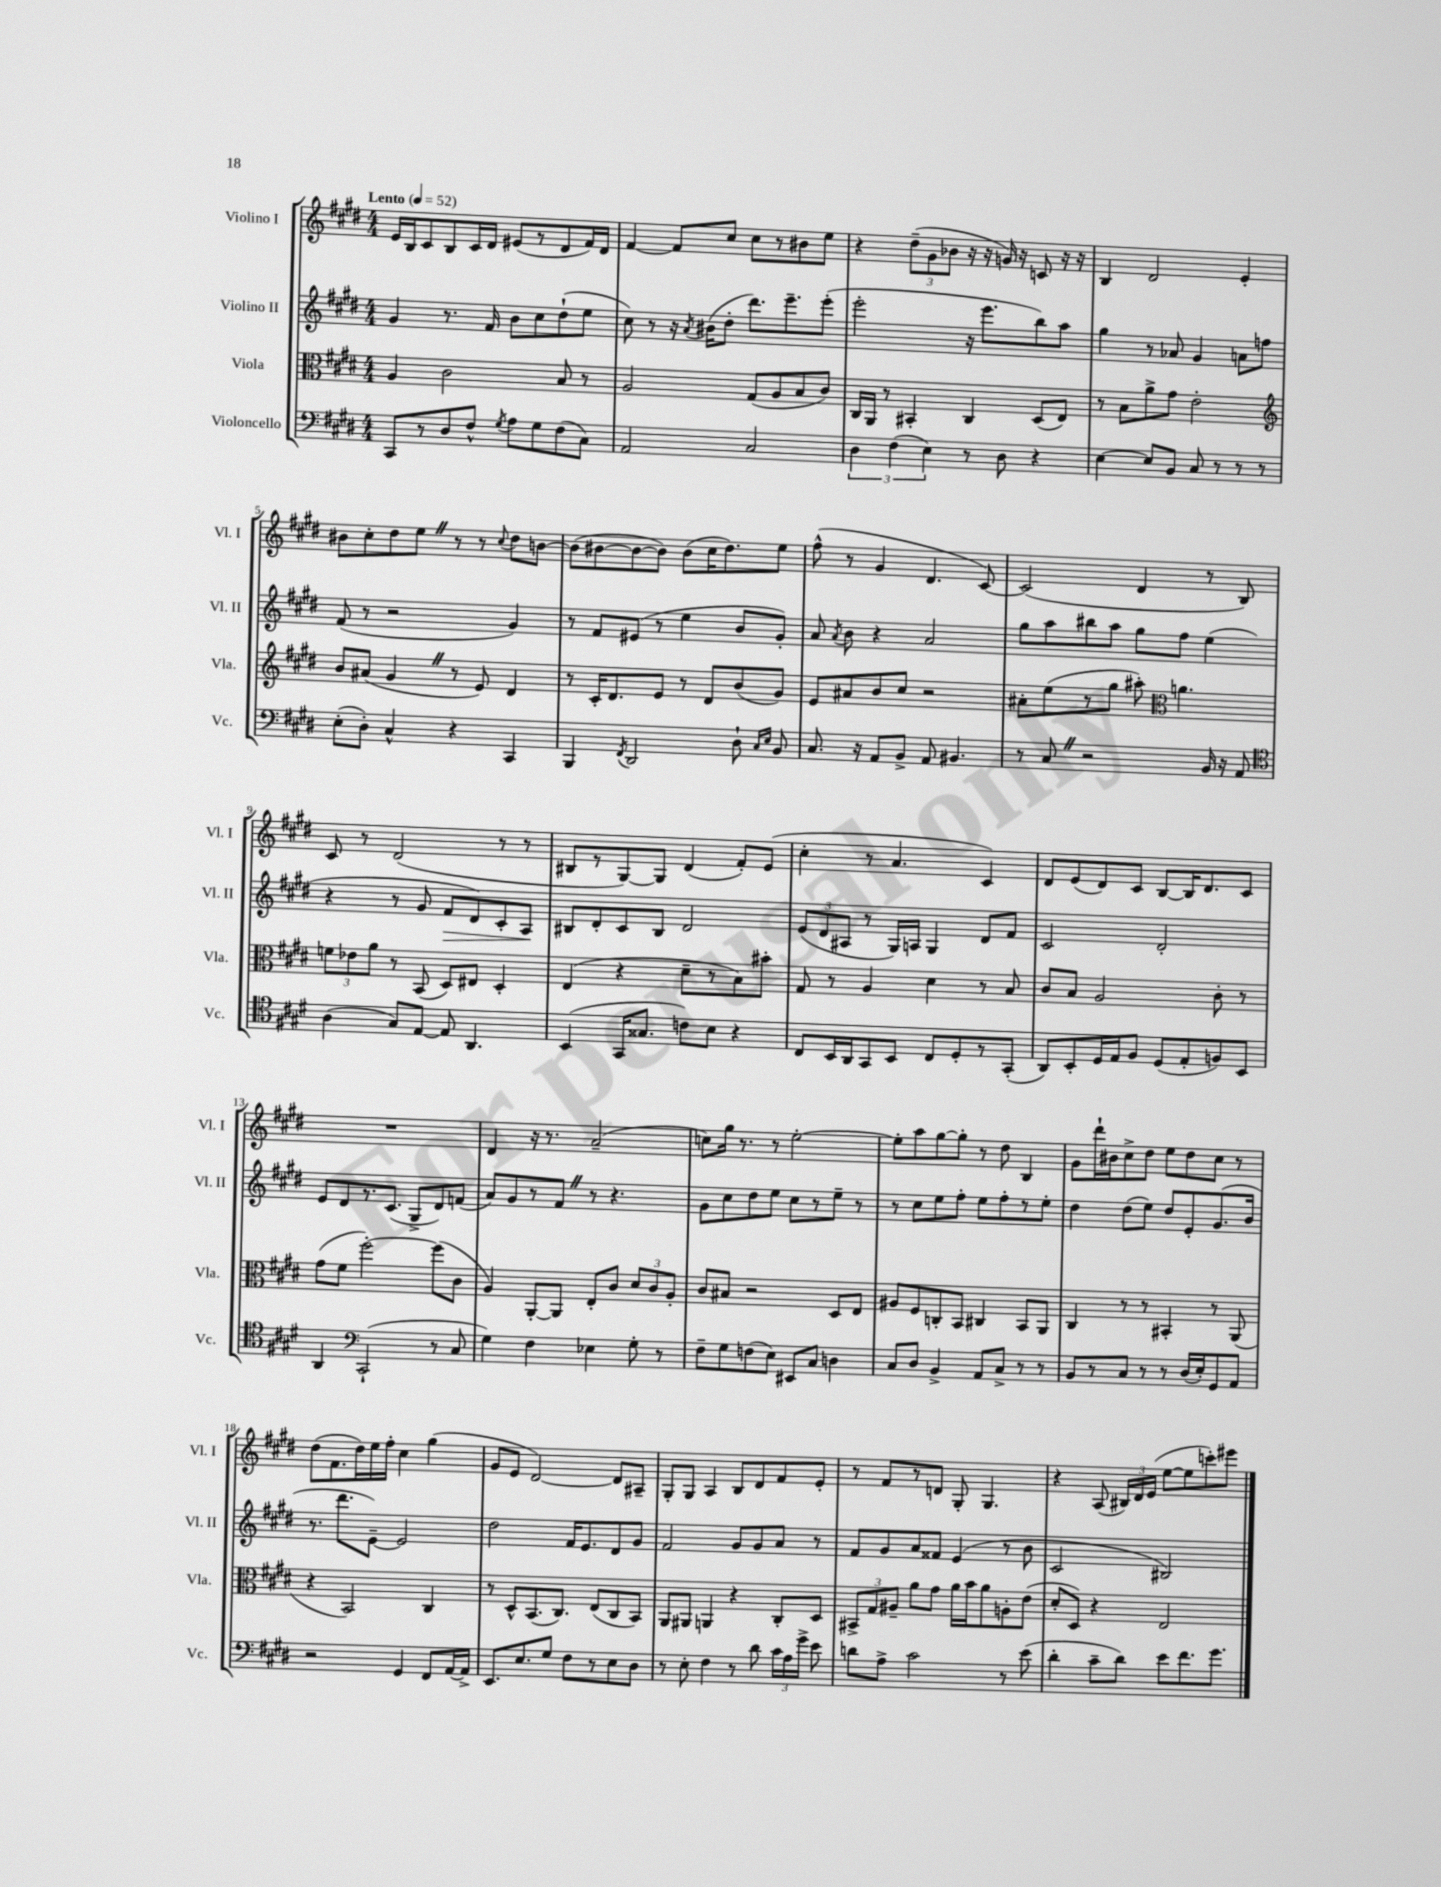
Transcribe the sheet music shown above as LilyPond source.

<<
\new StaffGroup <<
\new Staff = "s0" \with { instrumentName = "Violino I" shortInstrumentName = "Vl. I" } {
    \clef treble \key e \major \numericTimeSignature \time 4/4 \tempo "Lento" 4 = 52
    \autoBeamOff e'16[ b16 cis'8 b8 cis'16 dis'16] eis'8[( r8 dis'8 fis'16) dis'16] |
    fis'4~ fis'8[ cis''8] cis''8[ r8 bis'8 e''8] |
    r4 \tuplet 3/2 { dis''8[--( gis'8 bes'8] } r16 r16 g'16) r16 c'8 r16 r16 |
    b4 dis'2 e'4-. |
    bis'8[ cis''8-. dis''8 e''8] \once \override BreathingSign.text = \markup { \musicglyph "scripts.caesura.straight" } \breathe r8 r8 \appoggiatura { cis''8 } dis''8[ b'8]~ |
    b'8[( bis'8~ bis'8~ bis'8]) bis'8[( cis''16 dis''8.) e''8] |
    fis''8-^( r8 gis'4 dis'4. cis'8~) |
    cis'2( dis'4 r8 b8) |
    cis'8 r8 dis'2( r8 r8 |
    bis8[ r8 gis8~) gis8] dis'4( fis'8[-.) e'8]( |
    cis''4-. r8 a'4. cis'4) |
    dis'8[ e'8( dis'8) cis'8] b8[~ b16 dis'8. cis'8] |
    R1 |
    dis'4 r16 r8. a'2--( |
    c''8[) gis''16] r8. r8 e''2~-. |
    e''8[-. a''8 gis''8~ gis''8]-. r8 dis''8 b4 |
    gis'8[ dis'''16-! bis'16 cis''8-> dis''8] e''8[ dis''8 cis''8] r8 |
    dis''8[( fis'8. dis''16) e''16 fis''16]-. cis''4 gis''4( |
    gis'8[ e'8] dis'2~) dis'8[ ais8]-- |
    gis8[-. gis8] a4 b8[ dis'8 fis'8 e'8]-. |
    r8 fis'8[ r8 d'8] gis8-. gis4. |
    r4 a8( \tuplet 3/2 { bis16[) dis'16 e'16]( } e''8[~ e''8 c'''8-.) eis'''8] \bar "|." |
}
\new Staff = "s1" \with { instrumentName = "Violino II" shortInstrumentName = "Vl. II" } {
    \clef treble \key e \major \numericTimeSignature \time 4/4
    \autoBeamOff gis'4 r8. fis'16 b'8[ cis''8 dis''8-!( e''8] |
    cis''8) r8 r16 \acciaccatura { a'8 } bis'16[( dis''8]-. dis'''8.[) e'''8.-- e'''8]-.( |
    e'''2-. r16 e'''8.[ b''8) a''8] |
    gis''4 r8 aes'8 gis'4 a'8[ f''8] |
    fis'8( r8 r2 gis'4) |
    r8 fis'8[ eis'8]( r8 e''4 b'8[ gis'8]-.) |
    a'8 \acciaccatura { a'8 } b'8 r4 a'2 |
    gis''8[ a''8 bis''8 a''8] gis''8[ fis''8] e''4( |
    r4 r8 gis'8 fis'8[\> dis'8) cis'8-. a8]\! |
    bis8[ dis'8-. cis'8 bis8] dis'2 |
    \tuplet 3/2 { e'8[( dis'8 ais8] } r8 gis16[) a16] gis4 dis'8[ fis'8] |
    cis'2 dis'2-. |
    e'8[ dis'8 r8. cis'8.]( gis8[-> dis'8) f'8]( |
    a'8[) gis'8 r8 fis'8] \once \override BreathingSign.text = \markup { \musicglyph "scripts.caesura.straight" } \breathe r8 r4. |
    gis'8[ cis''8 dis''8 e''8] cis''8[ r8 e''8]-- r8 |
    r8 cis''8[ e''8 fis''8]-. e''8[ fis''8-. r8 e''8]-. |
    dis''4 dis''8[( e''8]) dis''8[ e'8-. gis'8.( b'16] |
    r8. dis'''8.[ e'8]~--) e'2 |
    dis''2 fis'16[ e'8. dis'8 gis'8] |
    fis'2 gis'8[ gis'8 a'8] r8 |
    fis'8[ gis'8 a'8 fisis'8] e'4( r8 b'8 |
    cis'2 bis2) \bar "|." |
}
\new Staff = "s2" \with { instrumentName = "Viola" shortInstrumentName = "Vla." } {
    \clef alto \key e \major \numericTimeSignature \time 4/4
    \autoBeamOff a4 cis'2 b8 r8 |
    a2 gis8[( a8 b8 cis'8]) |
    cis16[ a,16] r8 bis,4-. cis4 dis8[( e8]) |
    r8 b8[ a'8-> gis'8] e'2-. |
    \clef treble b'8[ ais'8]( gis'4 \once \override BreathingSign.text = \markup { \musicglyph "scripts.caesura.straight" } \breathe r8 e'8) dis'4 |
    r8 cis'16[-. dis'8. e'8] r8 dis'8[ b'8( gis'8]) |
    e'8[ ais'8 b'8 cis''8] r2 |
    ais'8[-. e''8( r8 gis''8] ais''8-.) \clef alto a'4. |
    \tuplet 3/2 { f'8[ ees'8 a'8] } r8 b,8( dis8[) eis8] dis4-. |
    e4( r4 dis'8[-- r8 b8) bis'8]-. |
    gis8 r8 a4 dis'4 r8 b8 |
    cis'8[ b8] a2 cis'8-. r8 |
    gis'8[( fis'8] fis''2~-.) fis''8[( cis'8] |
    a4) a,8[~-. a,8] e8[-. cis'8] \tuplet 3/2 { dis'8[ cis'8 a8]-. } |
    cis'8[ bis8] r2 dis8[ e8] |
    ais8[ fis8 c8-. b,8] cis4 b,8[ a,8] |
    cis4 r8 r8 bis,4-. r8 a,8( |
    r4 b,2) cis4 |
    r8 dis8[-^ b,8.( cis8.]) e8[( cis8 b,8]) |
    a,8[ ais,8] a,4 r4 cis8[-. dis8] |
    \tuplet 3/2 { bis,8[-> gis8 ais8]-- } a'8[ gis'8] a'16[ b'16 a'8 a8-. e'8]( |
    dis'8[-. dis8]) r4 e2 \bar "|." |
}
\new Staff = "s3" \with { instrumentName = "Violoncello" shortInstrumentName = "Vc." } {
    \clef bass \key e \major \numericTimeSignature \time 4/4
    \autoBeamOff cis,8[ r8 dis8 fis8]-^ \acciaccatura { gis8 } a8[ gis8 fis8( cis8]) |
    a,2 cis2 |
    \tuplet 3/2 { dis4 fis4( e4) } r8 dis8 r4 |
    e4~ e8[ b,8] cis8 r8 r8 r8 |
    e8[-.( dis8]-.) cis4-^ r4 cis,4 |
    b,,4 \acciaccatura { fis,8 } dis,2 dis8-! \grace { cis16[ e16] } b,8 |
    cis8. r16 a,8[ b,8]-> a,8 bis,4. |
    r8 cis8 \once \override BreathingSign.text = \markup { \musicglyph "scripts.caesura.straight" } \breathe r2 b,16 r16 a,8 |
    \clef tenor a4( gis8[) e8]~ e8 a,4. |
    b,4( gis,16[ gisis8.] c'8[) b8] r4 |
    cis8[ b,16 a,16 gis,8 b,8] cis8[ dis8-. r8 gis,8]-.( |
    a,8[) b,8-. dis16 e16 fis8] dis8[( e8-. f8) b,8] |
    a,4 \clef bass cis,2-!( r8 cis8 |
    gis4) fis4 ees4 gis8-. r8 |
    fis8[-- gis8 f8( e8]) eis,8[ cis8] d4 |
    cis8[ dis8] b,4-> a,8[ cis8]-> r8 r8 |
    b,8[ r8 cis8] r8 r8 dis16[( e16-.) gis,8 a,8] |
    r2 gis,4 fis,8[ a,16~ a,16]-> |
    e,8.[ e8. gis8] fis8[ r8 e8 dis8] |
    r8 e8-. fis4 r8 dis'8 \tuplet 3/2 { cis'16[ a16 gis'16]-> } e'8 |
    d'8[ a8]-> cis'2 r8 e'8( |
    dis'4-. cis'8[-- dis'8]) e'8[ fis'8. gis'8.] \bar "|." |
}
>>
>>
